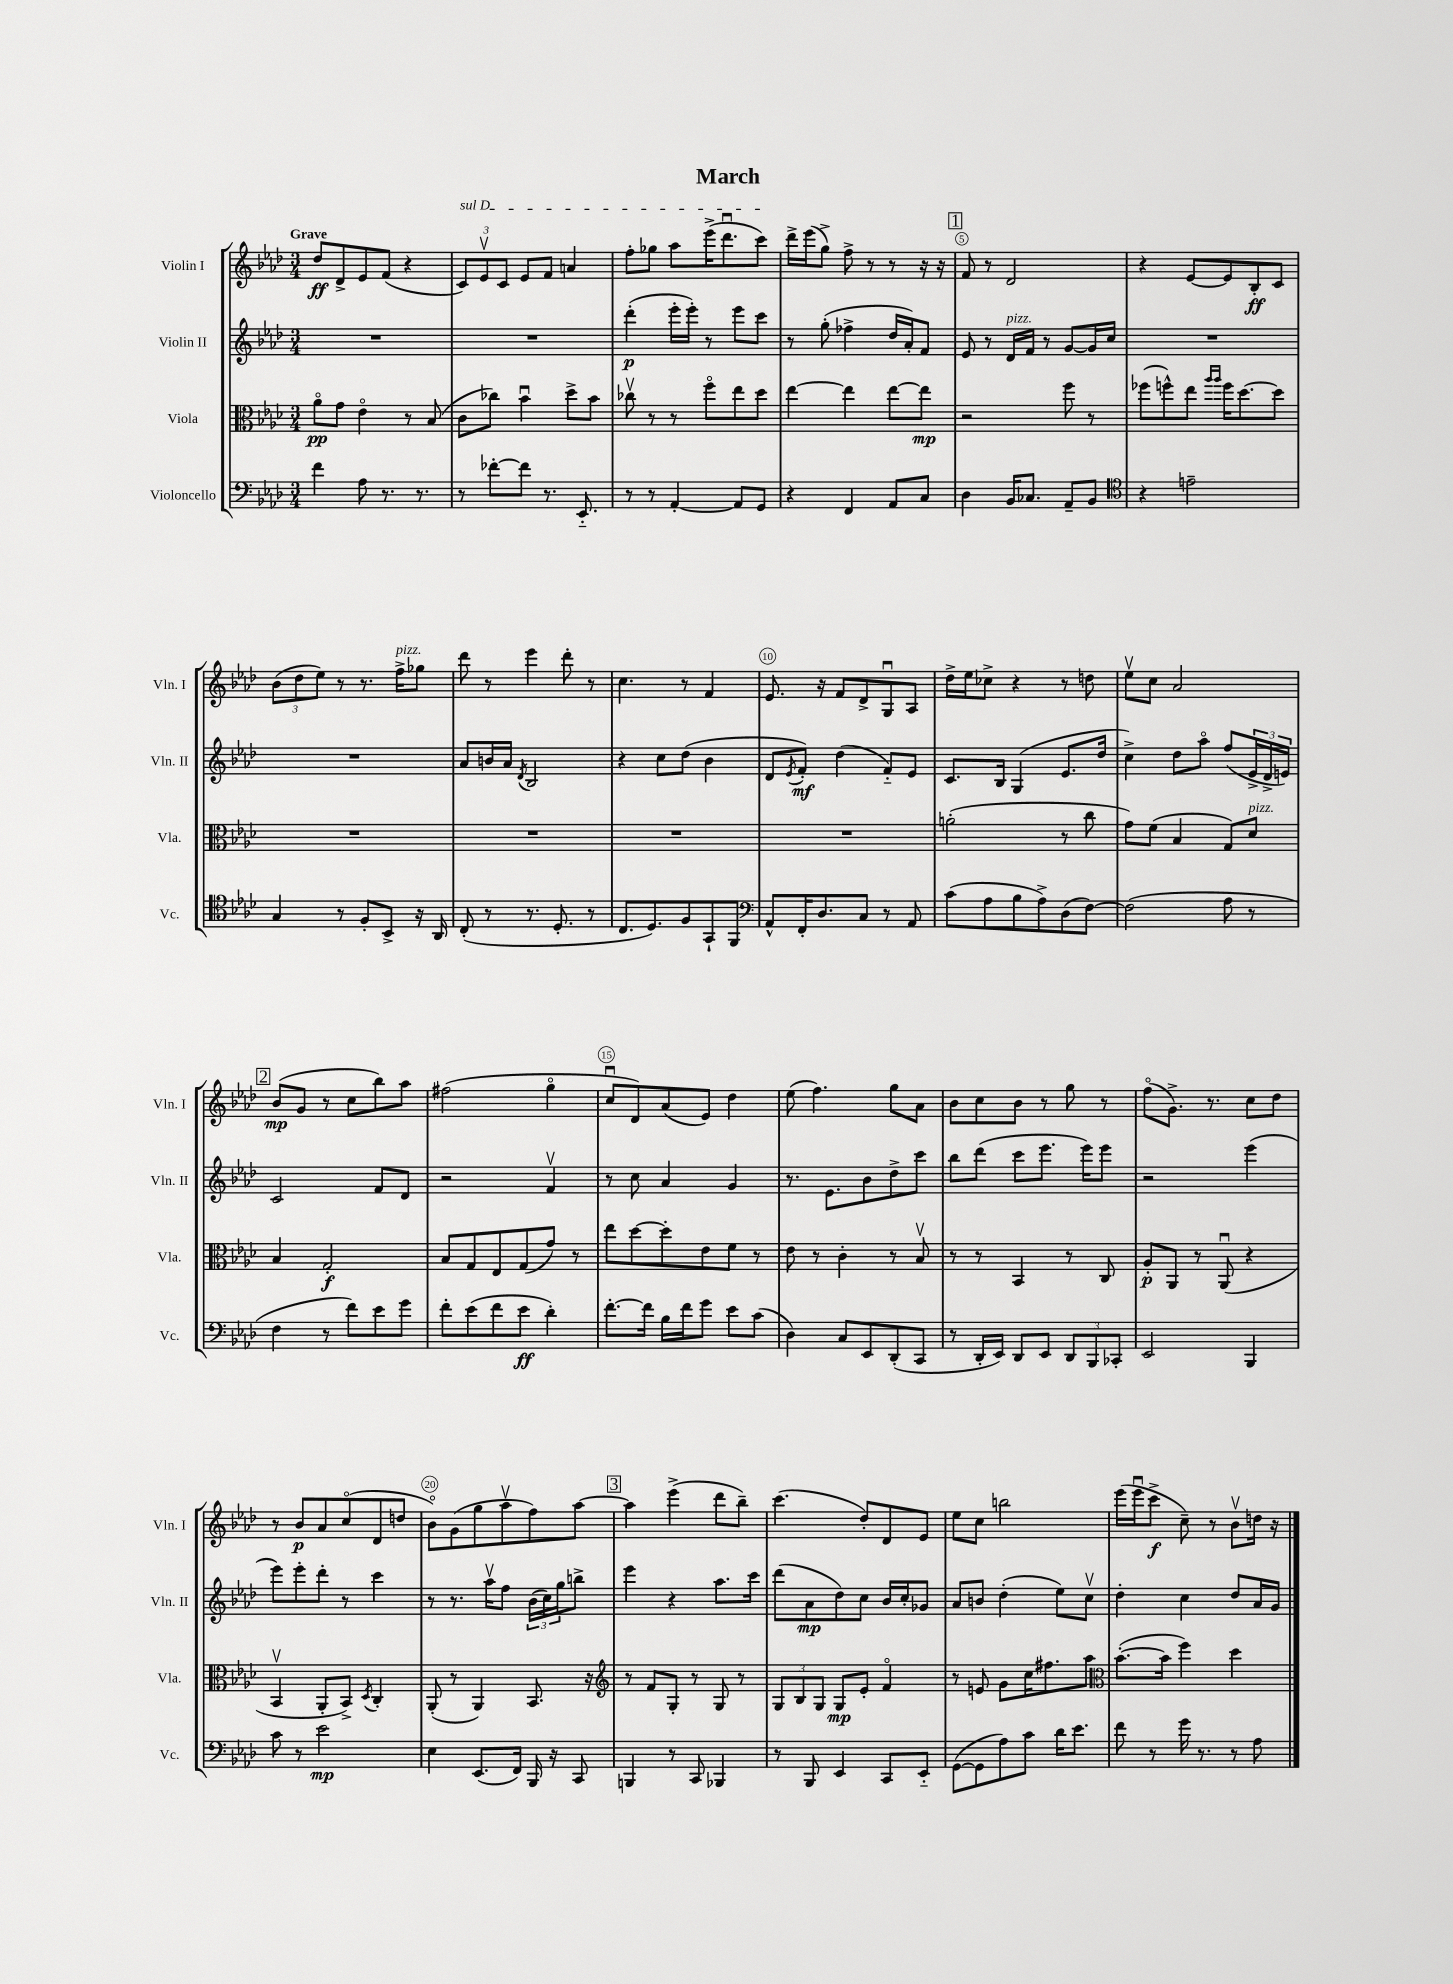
\header { title = "March" }
<<
\new StaffGroup <<
\new Staff = "s0" \with { instrumentName = "Violin I" shortInstrumentName = "Vln. I" } {
    \clef treble \key aes \major \numericTimeSignature \time 3/4 \tempo "Grave"
    des''8\ff des'8-> ees'8 f'8( r4 |
    \tuplet 3/2 { \once \override TextSpanner.bound-details.left.text = \markup { \italic "sul D" } c'8\startTextSpan) ees'8\upbow c'8 } ees'8 f'8 a'4 |
    f''8-. ges''8 aes''8 ees'''16->( des'''8.\downbow c'''8\stopTextSpan) |
    des'''16-> ees'''16( g''8->) f''8-> r8 r8 r16 r16 |
    \mark \markup { \box "1" } f'8 r8 des'2 |
    r4 ees'8~ ees'8 bes8-.\ff c'8 |
    \tuplet 3/2 { bes'8( des''8 ees''8) } r8 r8. f''16->^\markup { \italic "pizz." } ges''8 |
    des'''8 r8 ees'''4 des'''8-. r8 |
    c''4. r8 f'4 |
    ees'8. r16 f'8 des'8-> g8\downbow aes8 |
    des''16-> ees''16 ces''8-> r4 r8 d''8 |
    ees''8\upbow c''8 aes'2 |
    \mark \markup { \box "2" } bes'8\mp( g'8 r8 c''8 bes''8) aes''8 |
    fis''2( g''4\flageolet |
    c''8\downbow des'8) aes'8( ees'8) des''4 |
    ees''8( f''4.) g''8 aes'8 |
    bes'8 c''8 bes'8 r8 g''8 r8 |
    f''8\flageolet( g'8.->) r8. c''8 des''8 |
    r8 bes'8\p aes'8 c''8\flageolet( des'8 d''8 |
    bes'8\flageolet) g'8( g''8 aes''8\upbow f''8) aes''8~ |
    \mark \markup { \box "3" } aes''4 ees'''4->( des'''8 bes''8--) |
    c'''4.( des''8-.) des'8 ees'8 |
    ees''8 c''8 b''2 |
    ees'''16( ees'''16\downbow c'''8->\f c''8--) r8 bes'8\upbow d''16 r16 \bar "|." |
}
\new Staff = "s1" \with { instrumentName = "Violin II" shortInstrumentName = "Vln. II" } {
    \clef treble \key aes \major \numericTimeSignature \time 3/4
    R2. |
    R2. |
    des'''4-.\p( ees'''16-. ees'''16-.) r8 ees'''8 c'''8 |
    r8 g''8-.( fes''4-> des''16 aes'16-.) f'8 |
    \mark \markup { \box "1" } ees'8 r8 des'16^\markup { \italic "pizz." } f'16 r8 g'8~ g'16 c''16 |
    R2. |
    R2. |
    aes'8 b'16 aes'16 \acciaccatura { des'8 } bes2 |
    r4 c''8 des''8( bes'4 |
    des'8 \acciaccatura { ees'8 } f'8-.\mf) des''4( f'8-_) ees'8 |
    c'8. bes16 g4( ees'8. des''16 |
    c''4->) des''8 aes''8\flageolet f''8( \tuplet 3/2 { ees'16-> des'16-> e'16) } |
    \mark \markup { \box "2" } c'2 f'8 des'8 |
    r2 f'4\upbow |
    r8 c''8 aes'4 g'4 |
    r8. ees'8. bes'8 des''8-> c'''8 |
    bes''8 des'''8( c'''8 ees'''8. ees'''16) ees'''8 |
    r2 ees'''4( |
    ees'''8) ees'''8-. des'''8-. r8 c'''4 |
    r8 r8. aes''16\upbow f''8 \tuplet 3/2 { bes'16( c''16) g''16 } b''8-> |
    \mark \markup { \box "3" } ees'''4 r4 aes''8. c'''16 |
    des'''8( aes'8\mp des''8) c''8 bes'16 c''16-. ges'8 |
    aes'8 b'8 des''4-.( ees''8) c''8\upbow |
    des''4-. c''4 des''8 aes'16 g'16 \bar "|." |
}
\new Staff = "s2" \with { instrumentName = "Viola" shortInstrumentName = "Vla." } {
    \clef alto \key aes \major \numericTimeSignature \time 3/4
    aes'8\flageolet\pp g'8 ees'4\flageolet r8 bes8( |
    c'8 ces''8) bes'4\downbow des''8-> bes'8 |
    ces''8\upbow r8 r8 f''8\flageolet ees''8 des''8 |
    ees''4~ ees''4 ees''8~ ees''8\mp |
    \mark \markup { \box "1" } r2 f''8 r8 |
    fes''8( f''8-^) ees''8 \grace { aes''16 aes''16 } f''16 des''8.~ des''8 |
    R2. |
    R2. |
    R2. |
    R2. |
    a'2-.( r8 c''8 |
    g'8) f'8( bes4 g8) des'8^\markup { \italic "pizz." } |
    \mark \markup { \box "2" } bes4 g2-.\f |
    bes8 g8 ees8 g8( g'8) r8 |
    ees''8 des''8~ des''8-. ees'8 f'8 r8 |
    ees'8 r8 c'4-. r8 bes8\upbow |
    r8 r8 bes,4 r8 c8 |
    aes8-.\p aes,8 r8 aes,8\downbow( r4 |
    bes,4\upbow aes,8-. bes,8->) \acciaccatura { des8 } c4-. |
    aes,8-.( r8 aes,4) bes,8. r16 |
    \mark \markup { \box "3" } \clef treble r8 f'8 g8-. r8 g8 r8 |
    \tuplet 3/2 { g8 bes8 g8 } g8\mp ees'8-. f'4\flageolet |
    r8 e'8 g'8 c''16 fis''8. aes''8 |
    \clef alto bes'8.~-.( bes'16 f''4) des''4 \bar "|." |
}
\new Staff = "s3" \with { instrumentName = "Violoncello" shortInstrumentName = "Vc." } {
    \clef bass \key aes \major \numericTimeSignature \time 3/4
    f'4 aes8 r8. r8. |
    r8 fes'8~-. fes'8 r8. ees,8.-_ |
    r8 r8 aes,4~-. aes,8 g,8 |
    r4 f,4 aes,8 c8 |
    \mark \markup { \box "1" } des4 bes,16 ces8. aes,8-- bes,8 |
    \clef tenor r4 e'2-- |
    g4 r8 f8-. bes,8-> r16 aes,16 |
    c8-.( r8 r8. des8.-. r8 |
    c8. des8.) f8 g,8-! f,8 |
    \clef bass aes,8-^ f,16-. des8. c8 r8 aes,8 |
    c'8( aes8 bes8 aes8->) des8( f8~) |
    f2( aes8 r8 |
    \mark \markup { \box "2" } f4 r8 f'8) ees'8 g'8 |
    f'8-. ees'8( f'8 ees'8\ff des'4-.) |
    f'8.~-. f'16 bes16 f'16 g'8 ees'8 c'8( |
    des4) c8 ees,8 des,8-.( c,8 |
    r8 des,16-. ees,16) des,8 ees,8 \tuplet 3/2 { des,8 bes,,8 ces,8-. } |
    ees,2 bes,,4 |
    c'8 r8 ees'2\mp |
    ees4 ees,8.( f,16) bes,,16 r16 c,8 |
    \mark \markup { \box "3" } b,,4 r8 c,8 bes,,4 |
    r8 bes,,8 ees,4 c,8 ees,8-_ |
    g,8~( g,8 aes8) c'8 des'16 ees'8. |
    f'8 r8 g'16 r8. r8 aes8 \bar "|." |
}
>>
>>
\layout { \context { \Score \override BarNumber.break-visibility = ##(#f #t #t) barNumberVisibility = #(every-nth-bar-number-visible 5) \override BarNumber.stencil = #(make-stencil-circler 0.1 0.3 ly:text-interface::print) } }
